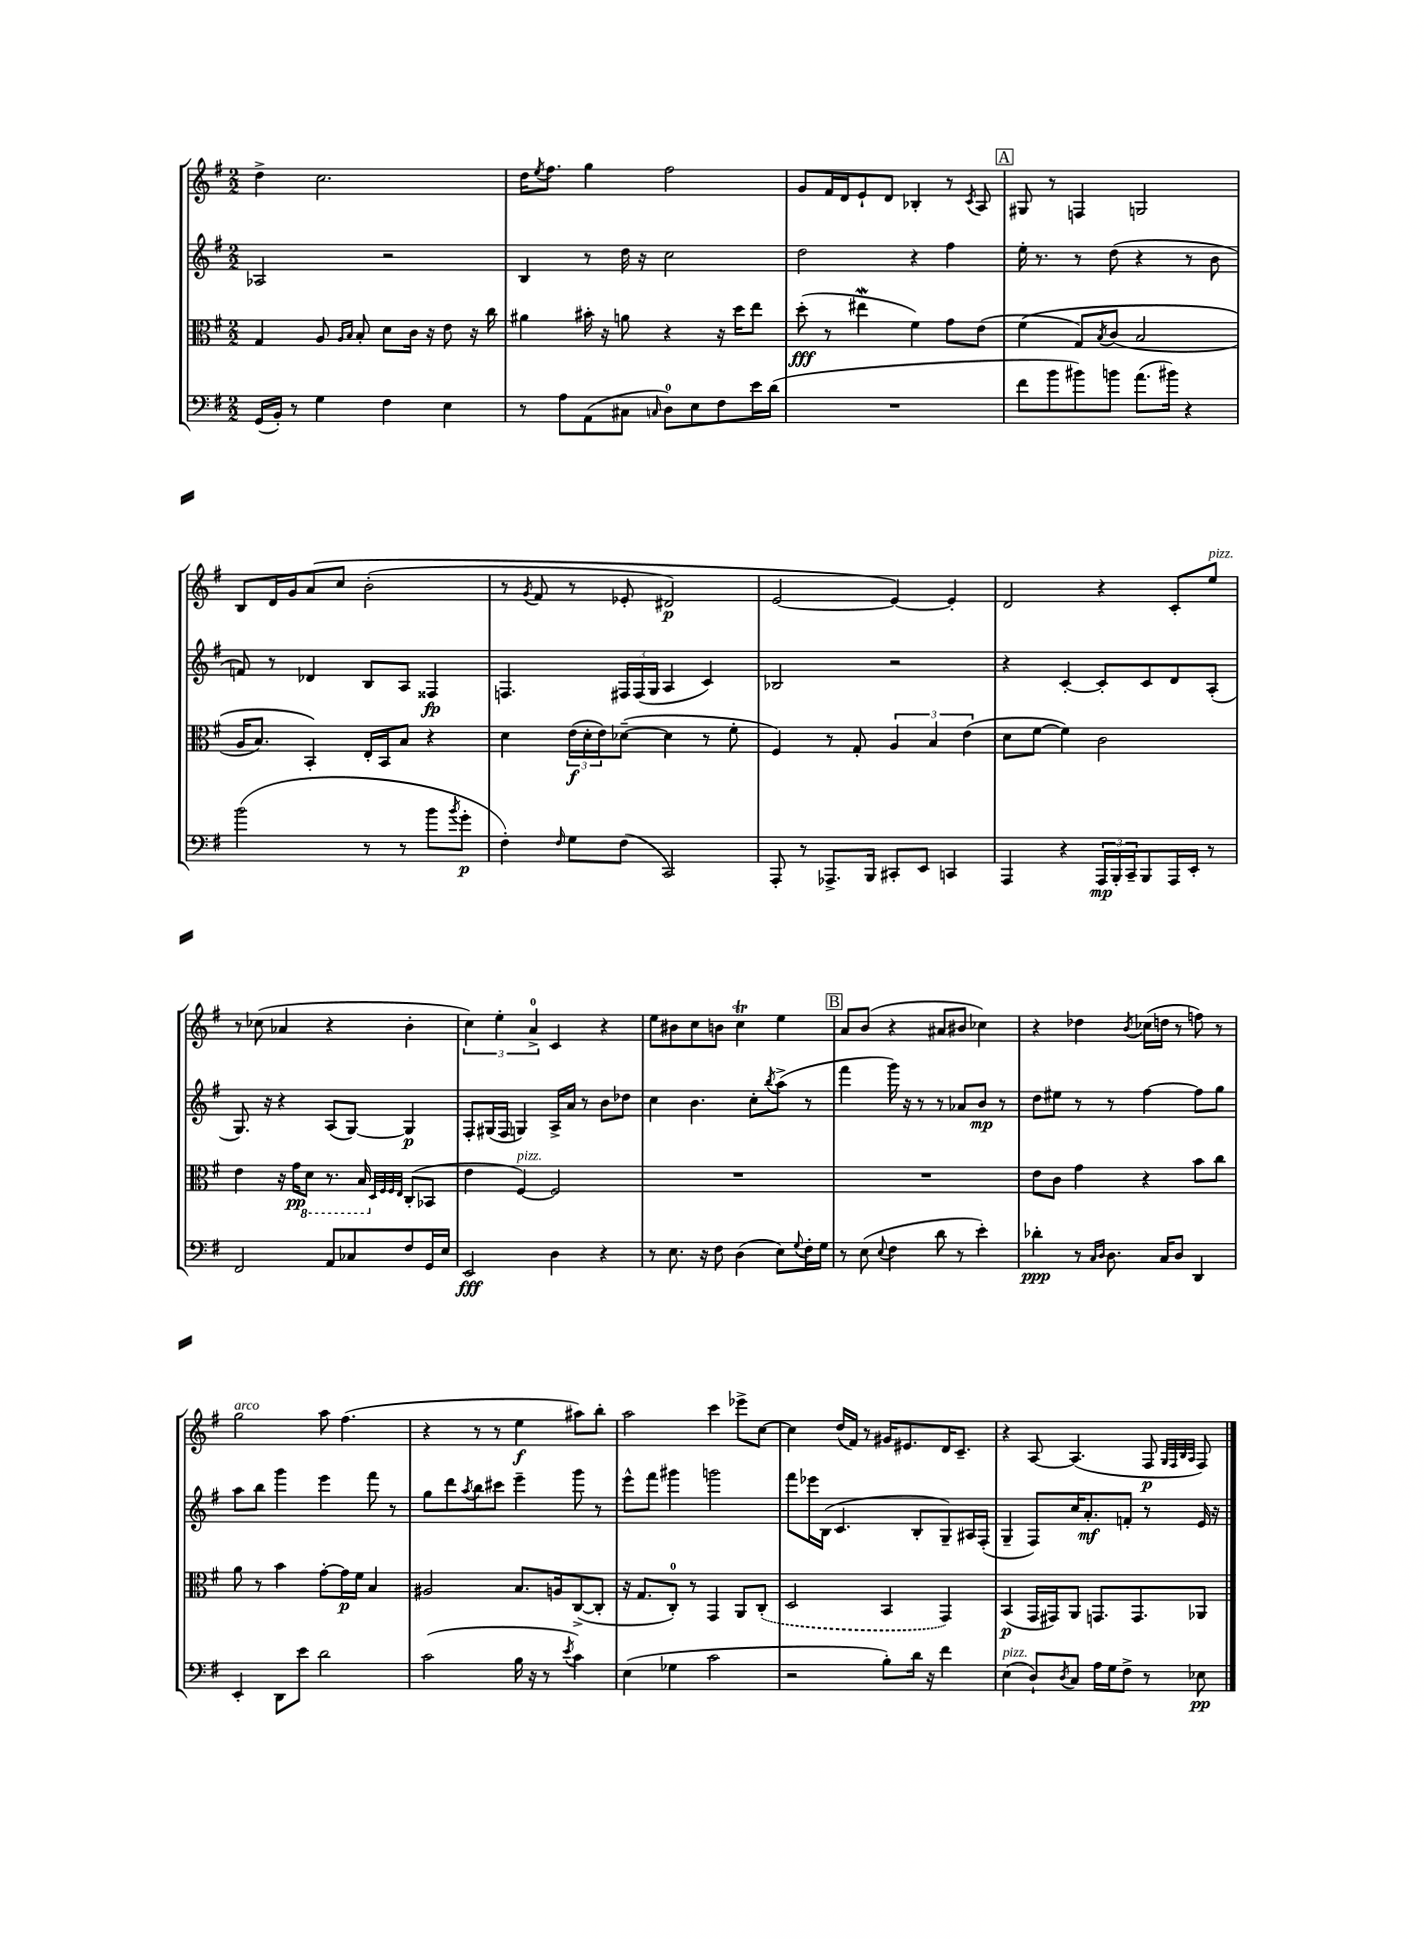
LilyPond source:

<<
\new StaffGroup <<
\new Staff = "s0" {
    \clef treble \key g \major \numericTimeSignature \time 2/2
    d''4-> c''2. |
    d''16 \acciaccatura { e''8 } fis''8. g''4 fis''2 |
    g'8 fis'16 d'16 e'8-! d'8 bes4-. r8 \acciaccatura { c'8 } a8 |
    \mark \markup { \box "A" } gis8 r8 f4 g2 |
    b8 d'16 g'16 a'8\( c''8 b'2-.( |
    r8 \acciaccatura { g'8 } fis'8 r8 ees'8-. dis'2\p) |
    e'2~ e'4~\) e'4-. |
    d'2 r4 c'8-. e''8^\markup { \italic "pizz." } |
    r8 ces''8( aes'4 r4 b'4-. |
    \tuplet 3/2 { c''4) e''4-. a'4-0-> } c'4 r4 |
    e''8 bis'8 c''8 b'8 c''4\trill e''4 |
    \mark \markup { \box "B" } a'8 b'8( r4 ais'8 bis'8 ces''4) |
    r4 des''4 \acciaccatura { b'8 } ces''16( d''16 r8 f''8) r8 |
    g''2^\markup { \italic "arco" } a''8 fis''4.( |
    r4 r8 r8 e''4\f ais''8) b''8-. |
    a''2 c'''4 ees'''8-> c''8~ |
    c''4 d''16( fis'16) r8 gis'16 eis'8. d'16 c'8.-- |
    r4 a8~ a4.( fis8\p \grace { g32 fis32 b32 a32 } fis8) \bar "|." |
}
\new Staff = "s1" {
    \clef treble \key g \major \numericTimeSignature \time 2/2
    aes2 r2 |
    b4 r8 d''16 r16 c''2 |
    d''2 r4 fis''4 |
    \mark \markup { \box "A" } e''16-. r8. r8 d''8( r4 r8 b'8 |
    f'8) r8 des'4 b8 a8 fisis4\fp |
    f4. \tuplet 3/2 { fis16 fis16( g16 } a4 c'4) |
    bes2 r2 |
    r4 c'4~-. c'8-. c'8 d'8 a8-.( |
    g8.) r16 r4 a8( g8~) g4\p |
    fis8-. gis16( fis16 g4) a16-> a'16 r8 b'8 des''8 |
    c''4 b'4. c''8-. \acciaccatura { b''8 } a''8->( r8 |
    \mark \markup { \box "B" } fis'''4 g'''16) r16 r8 r8 aes'8 b'8\mp r8 |
    d''8 eis''8 r8 r8 fis''4~ fis''8 g''8 |
    a''8 b''8 g'''4 e'''4 fis'''8 r8 |
    g''8 d'''8 \acciaccatura { a''8 } b''8 cis'''8 e'''4-- g'''8 r8 |
    e'''8-^ fis'''8 gis'''4 g'''2 |
    fis'''8 ees'''16 b16( c'4. b8-. g8--) ais16 fis16-.( |
    g4-- fis8) c''16 a'8.-.\mf f'8-. r8 e'16 r16 \bar "|." |
}
\new Staff = "s2" {
    \clef alto \key g \major \numericTimeSignature \time 2/2
    g4 a8 \grace { a16 b16 } b8-. d'8 c'16 r16 e'8 r16 c''16 |
    ais'4 bis'16-. r16 a'8 r4 r16 d''16 e''8 |
    d''8-.\fff( r8 eis''4\mordent fis'4) g'8 e'8( |
    \mark \markup { \box "A" } fis'4\( g8) \acciaccatura { b8 } c'8( b2 |
    a16 b8.) b,4-.\) e16-. b,16 b8 r4 |
    d'4 \tuplet 3/2 { e'16\f( d'16-. e'16) } des'8~--( des'4 r8 fis'8-. |
    fis4) r8 g8-. \tuplet 3/2 { a4 b4 e'4( } |
    d'8 fis'8~ fis'4) c'2 |
    e'4 r16 g'16\pp \ottava #-1 d8 r8. b,16 \ottava #0 \grace { d32 fis32 fis32 e32 } c8-.( bes,8 |
    e'4 fis4~^\markup { \italic "pizz." }) fis2 |
    R1 |
    \mark \markup { \box "B" } R1 |
    e'8 c'8 g'4 r4 b'8 c''8 |
    a'8 r8 b'4 g'8~-. g'16\p fis'16 b4 |
    ais2 b8. a16 c8~->( c8-. |
    r16 g8. c8-0-.) r8 g,4 a,8 \once \slurDashed c8-.( |
    d2 b,4 g,4) |
    b,4\p( g,16 gis,16) a,8 g,8. g,8. aes,8 \bar "|." |
}
\new Staff = "s3" {
    \clef bass \key g \major \numericTimeSignature \time 2/2
    g,16( b,16-.) r8 g4 fis4 e4 |
    r8 a8 a,8( cis8 \grace { c16 } d8-0) e8 fis8 e'16 d'16( |
    R1 |
    \mark \markup { \box "A" } fis'8 b'8 bis'8) b'8 a'8.( bis'16) r4 |
    b'2( r8 r8 b'8 \acciaccatura { b'8 } g'8-.\p |
    fis4-.) \grace { fis16 } g8 fis8( c,2) |
    a,,8-. r8 aes,,8.-> b,,16 cis,8-. e,8 c,4 |
    a,,4 r4 \tuplet 3/2 { a,,16\mp b,,16-. c,16-- } b,,8 a,,16 e,16-. r8 |
    fis,2 a,8 ces8 fis8 g,16 e16 |
    e,2\fff d4 r4 |
    r8 e8. r16 fis8 d4( e8) \appoggiatura { g8 } fis16-. g16 |
    \mark \markup { \box "B" } r8 e8( \appoggiatura { e8 } fis4 d'8 r8 e'4-.) |
    des'4-.\ppp r8 \grace { c16 d16 } d8. c16 d8 d,4 |
    e,4-. d,8 e'8 d'2 |
    c'2( b16 r16 r8 \acciaccatura { e'8 } c'4) |
    e4( ges4 c'2 |
    r2 b8-.) d'16 r16 fis'4 |
    e4^\markup { \italic "pizz." }( d8-!) \acciaccatura { d8 } c8 a16 g16 fis8-> r8 ees8\pp \bar "|." |
}
>>
>>
\layout { \context { \Score \remove "Bar_number_engraver" } }
